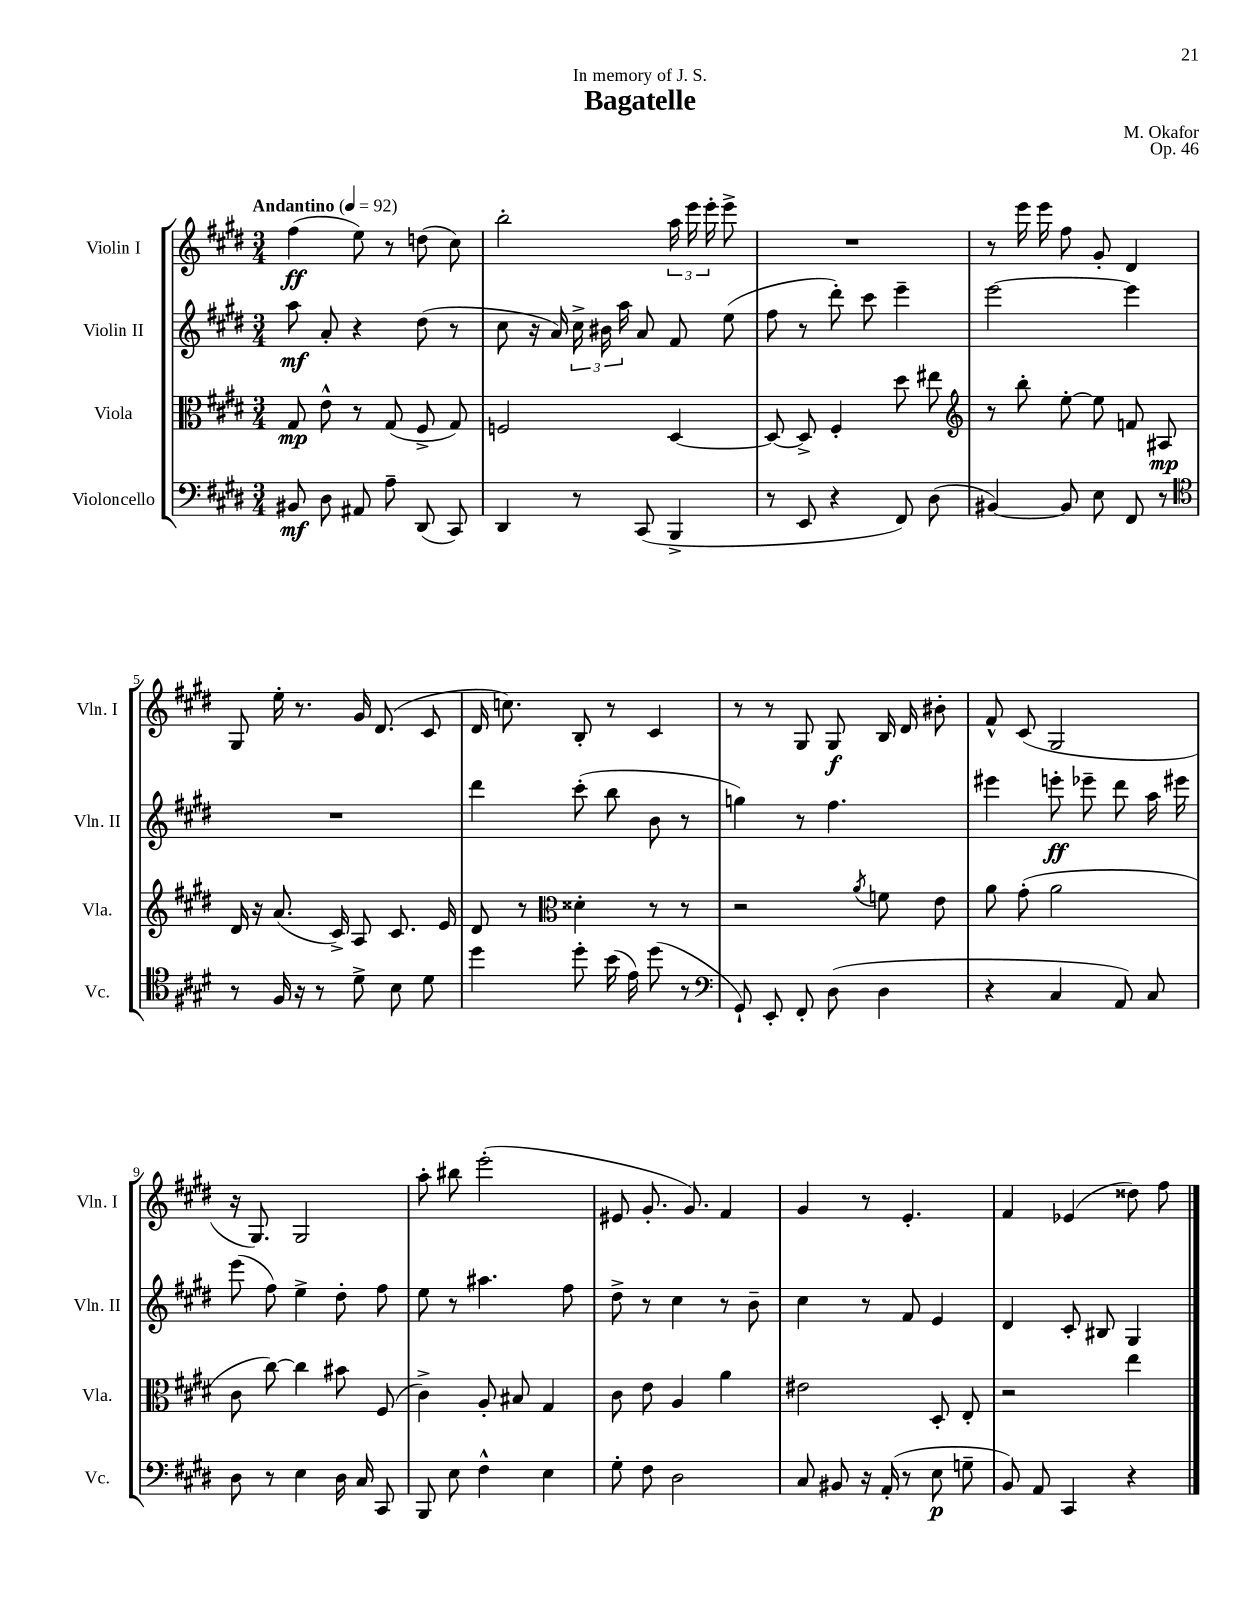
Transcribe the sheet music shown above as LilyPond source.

\header { title = "Bagatelle" composer = "M. Okafor" dedication = "In memory of J. S." opus = "Op. 46" }
<<
\new StaffGroup <<
\new Staff = "s0" \with { instrumentName = "Violin I" shortInstrumentName = "Vln. I" } {
    \clef treble \key e \major \numericTimeSignature \time 3/4 \tempo "Andantino" 4 = 92
    \autoBeamOff fis''4\ff( e''8) r8 d''8( cis''8) |
    b''2-. \tuplet 3/2 { a''16 e'''16 e'''16-. } e'''8-> |
    R2. |
    r8 e'''16 e'''16 fis''8 gis'8-. dis'4 |
    gis8 e''16-. r8. gis'16 dis'8.( cis'8 |
    dis'16 c''8.) b8-. r8 cis'4 |
    r8 r8 gis8 gis8\f b16 dis'16 bis'8-. |
    fis'8-^ cis'8( gis2 |
    r16 gis8.) gis2 |
    a''8-. bis''8 e'''2-.( |
    eis'8 gis'8.-. gis'8.) fis'4 |
    gis'4 r8 e'4.-. |
    fis'4 ees'4( disis''8) fis''8 \bar "|." |
}
\new Staff = "s1" \with { instrumentName = "Violin II" shortInstrumentName = "Vln. II" } {
    \clef treble \key e \major \numericTimeSignature \time 3/4
    \autoBeamOff a''8\mf a'8-. r4 dis''8( r8 |
    cis''8 r16 a'16) \tuplet 3/2 { cis''16-> bis'16 a''16 } a'8 fis'8 e''8( |
    fis''8 r8 dis'''8-.) cis'''8 e'''4-- |
    e'''2~ e'''4 |
    R2. |
    dis'''4 cis'''8-.( b''8 b'8 r8 |
    g''4) r8 fis''4. |
    eis'''4 e'''8-.\ff ees'''8-- dis'''8 a''16 eis'''16 |
    e'''8( fis''8) e''4-> dis''8-. fis''8 |
    e''8 r8 ais''4. fis''8 |
    dis''8-> r8 cis''4 r8 b'8-- |
    cis''4 r8 fis'8 e'4 |
    dis'4 cis'8-. bis8 gis4 \bar "|." |
}
\new Staff = "s2" \with { instrumentName = "Viola" shortInstrumentName = "Vla." } {
    \clef alto \key e \major \numericTimeSignature \time 3/4
    \autoBeamOff gis8\mp e'8-^ r8 gis8( fis8-> gis8) |
    f2 dis4~ |
    dis8~ dis8-> fis4-. dis''8 eis''8 |
    \clef treble r8 b''8-. e''8~-. e''8 f'8 ais8\mp |
    dis'16 r16 a'8.( cis'16->) a8 cis'8. e'16 |
    dis'8 r8 \clef alto disis'4-. r8 r8 |
    r2 \acciaccatura { a'8 } f'8 e'8 |
    a'8 gis'8-.( a'2 |
    cis'8 cis''8~) cis''4 bis'8 fis8( |
    cis'4->) a8-. bis8 gis4 |
    cis'8 e'8 a4 a'4 |
    eis'2 dis8-. e8-. |
    r2 e''4 \bar "|." |
}
\new Staff = "s3" \with { instrumentName = "Violoncello" shortInstrumentName = "Vc." } {
    \clef bass \key e \major \numericTimeSignature \time 3/4
    \autoBeamOff bis,8\mf dis8 ais,8 a8-- dis,8( cis,8) |
    dis,4 r8 cis,8( b,,4-> |
    r8 e,8 r4 fis,8) dis8( |
    bis,4~) bis,8 e8 fis,8 r8 |
    \clef tenor r8 fis16 r16 r8 dis'8-> b8 dis'8 |
    dis''4 dis''8-. b'16( e'16) dis''8( r8 |
    \clef bass gis,8-!) e,8-. fis,8-. dis8( dis4 |
    r4 cis4 a,8) cis8 |
    dis8 r8 e4 dis16 cis16 cis,8 |
    b,,8 e8 fis4-^ e4 |
    gis8-. fis8 dis2 |
    cis8 bis,8 r16 a,16-.( r8 e8\p g8-- |
    b,8) a,8 cis,4 r4 \bar "|." |
}
>>
>>
